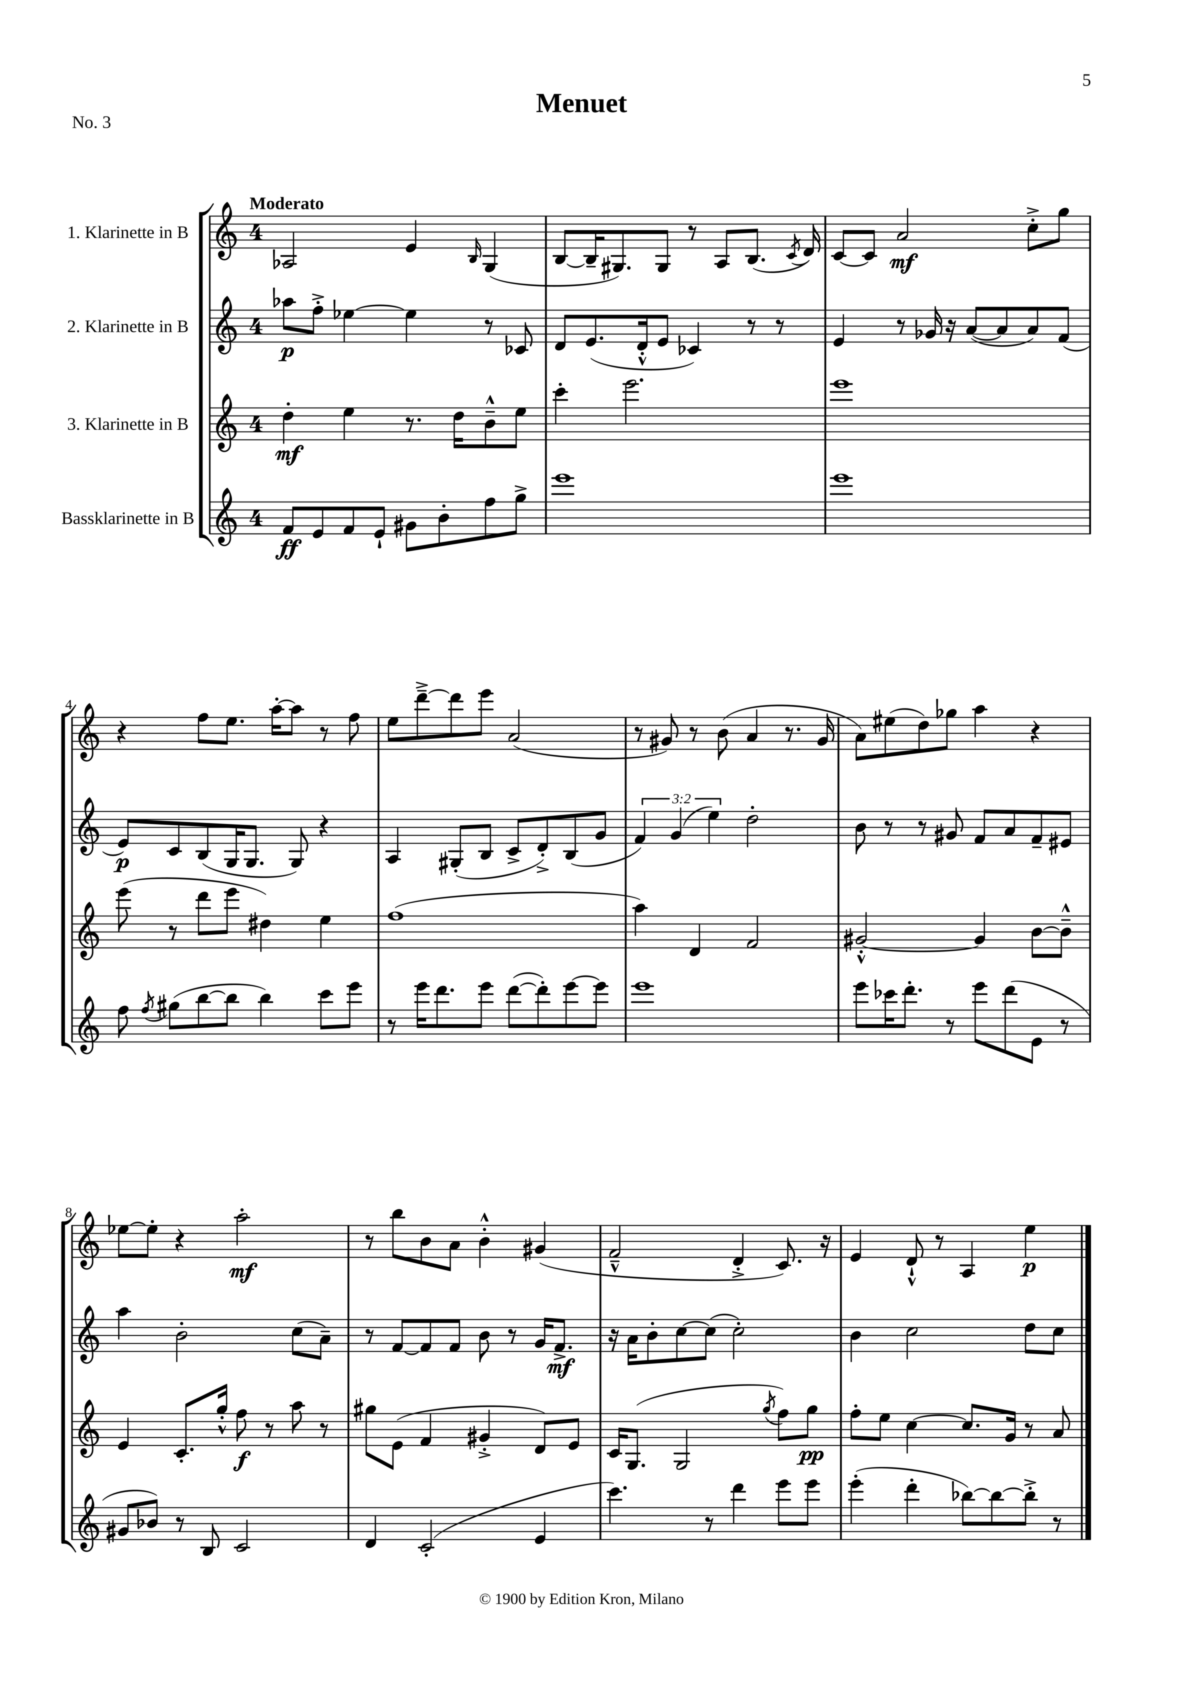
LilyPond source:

\header { title = "Menuet" piece = "No. 3" }
<<
\new StaffGroup <<
\new Staff = "s0" \with { instrumentName = "1. Klarinette in B" } {
    \clef treble \key c \major \once \override Staff.TimeSignature.style = #'single-digit \time 4/4 \tempo "Moderato"
    \autoBeamOff aes2 e'4 \grace { b16 } g4( |
    b8[~ b16-- gis8.) gis8] r8 a8[ b8.]( \acciaccatura { c'8 } d'16) |
    c'8[~ c'8] a'2\mf c''8[-.-> g''8] |
    r4 f''8[ e''8.] a''16[~-. a''8] r8 f''8 |
    e''8[ d'''8~---> d'''8 e'''8] a'2( |
    r8 gis'8) r8 b'8( a'4 r8. gis'16 |
    a'8[) eis''8( d''8) ges''8] a''4 r4 |
    ees''8[~ ees''8]-. r4 a''2-.\mf |
    r8 b''8[ b'8 a'8] b'4-.-^ gis'4( |
    f'2---^ d'4-.-> c'8.) r16 |
    e'4 d'8-!-^ r8 a4 e''4\p \bar "|." |
}
\new Staff = "s1" \with { instrumentName = "2. Klarinette in B" } {
    \clef treble \key c \major \once \override Staff.TimeSignature.style = #'single-digit \time 4/4 \override Staff.TupletNumber.text = #tuplet-number::calc-fraction-text
    \autoBeamOff aes''8[\p f''8]-.-> ees''4~ ees''4 r8 ces'8 |
    d'8[ e'8.( d'16-.-^ e'8] ces'4) r8 r8 |
    e'4 r8 ges'16 r16 a'8[~( a'8 a'8) f'8]( |
    e'8[\p) c'8 b8( g16 g8.] g8) r4 |
    a4 gis8[-.( b8] c'8[-> d'8-.->) b8( g'8] |
    \tuplet 3/2 { f'4) g'4( e''4) } d''2-. |
    b'8 r8 r8 gis'8 f'8[ a'8 f'8-- eis'8] |
    a''4 b'2-. c''8[( a'8]--) |
    r8 f'8[~ f'8 f'8] b'8 r8 g'16[ f'8.]->\mf |
    r16 a'16[ b'8-. c''8~ c''8]( c''2-.) |
    b'4 c''2 d''8[ c''8] \bar "|." |
}
\new Staff = "s2" \with { instrumentName = "3. Klarinette in B" } {
    \clef treble \key c \major \once \override Staff.TimeSignature.style = #'single-digit \time 4/4
    \autoBeamOff d''4-.\mf e''4 r8. d''16[ b'8---^ e''8] |
    c'''4-. e'''2. |
    e'''1 |
    e'''8( r8 d'''8[ e'''8] dis''4) e''4 |
    f''1( |
    a''4) d'4 f'2 |
    gis'2~-.-^ gis'4 b'8[~ b'8]---^ |
    e'4 c'8.[-. g''16]-.-^ f''8\f r8 a''8 r8 |
    gis''8[ e'8]( f'4 gis'4-.-> d'8[) e'8] |
    c'16[ g8.]( g2 \acciaccatura { g''8 } f''8[) g''8]\pp |
    f''8[-. e''8] c''4~ c''8.[ g'16] r8 a'8 \bar "|." |
}
\new Staff = "s3" \with { instrumentName = "Bassklarinette in B" } {
    \clef treble \key c \major \once \override Staff.TimeSignature.style = #'single-digit \time 4/4
    \autoBeamOff f'8[\ff e'8 f'8 e'8]-! gis'8[ b'8-. f''8 g''8]-> |
    e'''1 |
    e'''1 |
    f''8 \acciaccatura { f''8 } gis''8[( b''8~ b''8] b''4) c'''8[ e'''8] |
    r8 e'''16[ d'''8. e'''8] d'''8[~( d'''8-.) e'''8~ e'''8] |
    e'''1 |
    e'''8[ ces'''16 d'''8.]-. r8 e'''8[ d'''8( e'8] r8 |
    gis'8[ bes'8]) r8 b8 c'2 |
    d'4 c'2-.( e'4 |
    c'''4.) r8 d'''4 e'''8[ e'''8] |
    e'''4-.( d'''4-. bes''8[~) bes''8~ bes''8]-.-> r8 \bar "|." |
}
>>
>>
